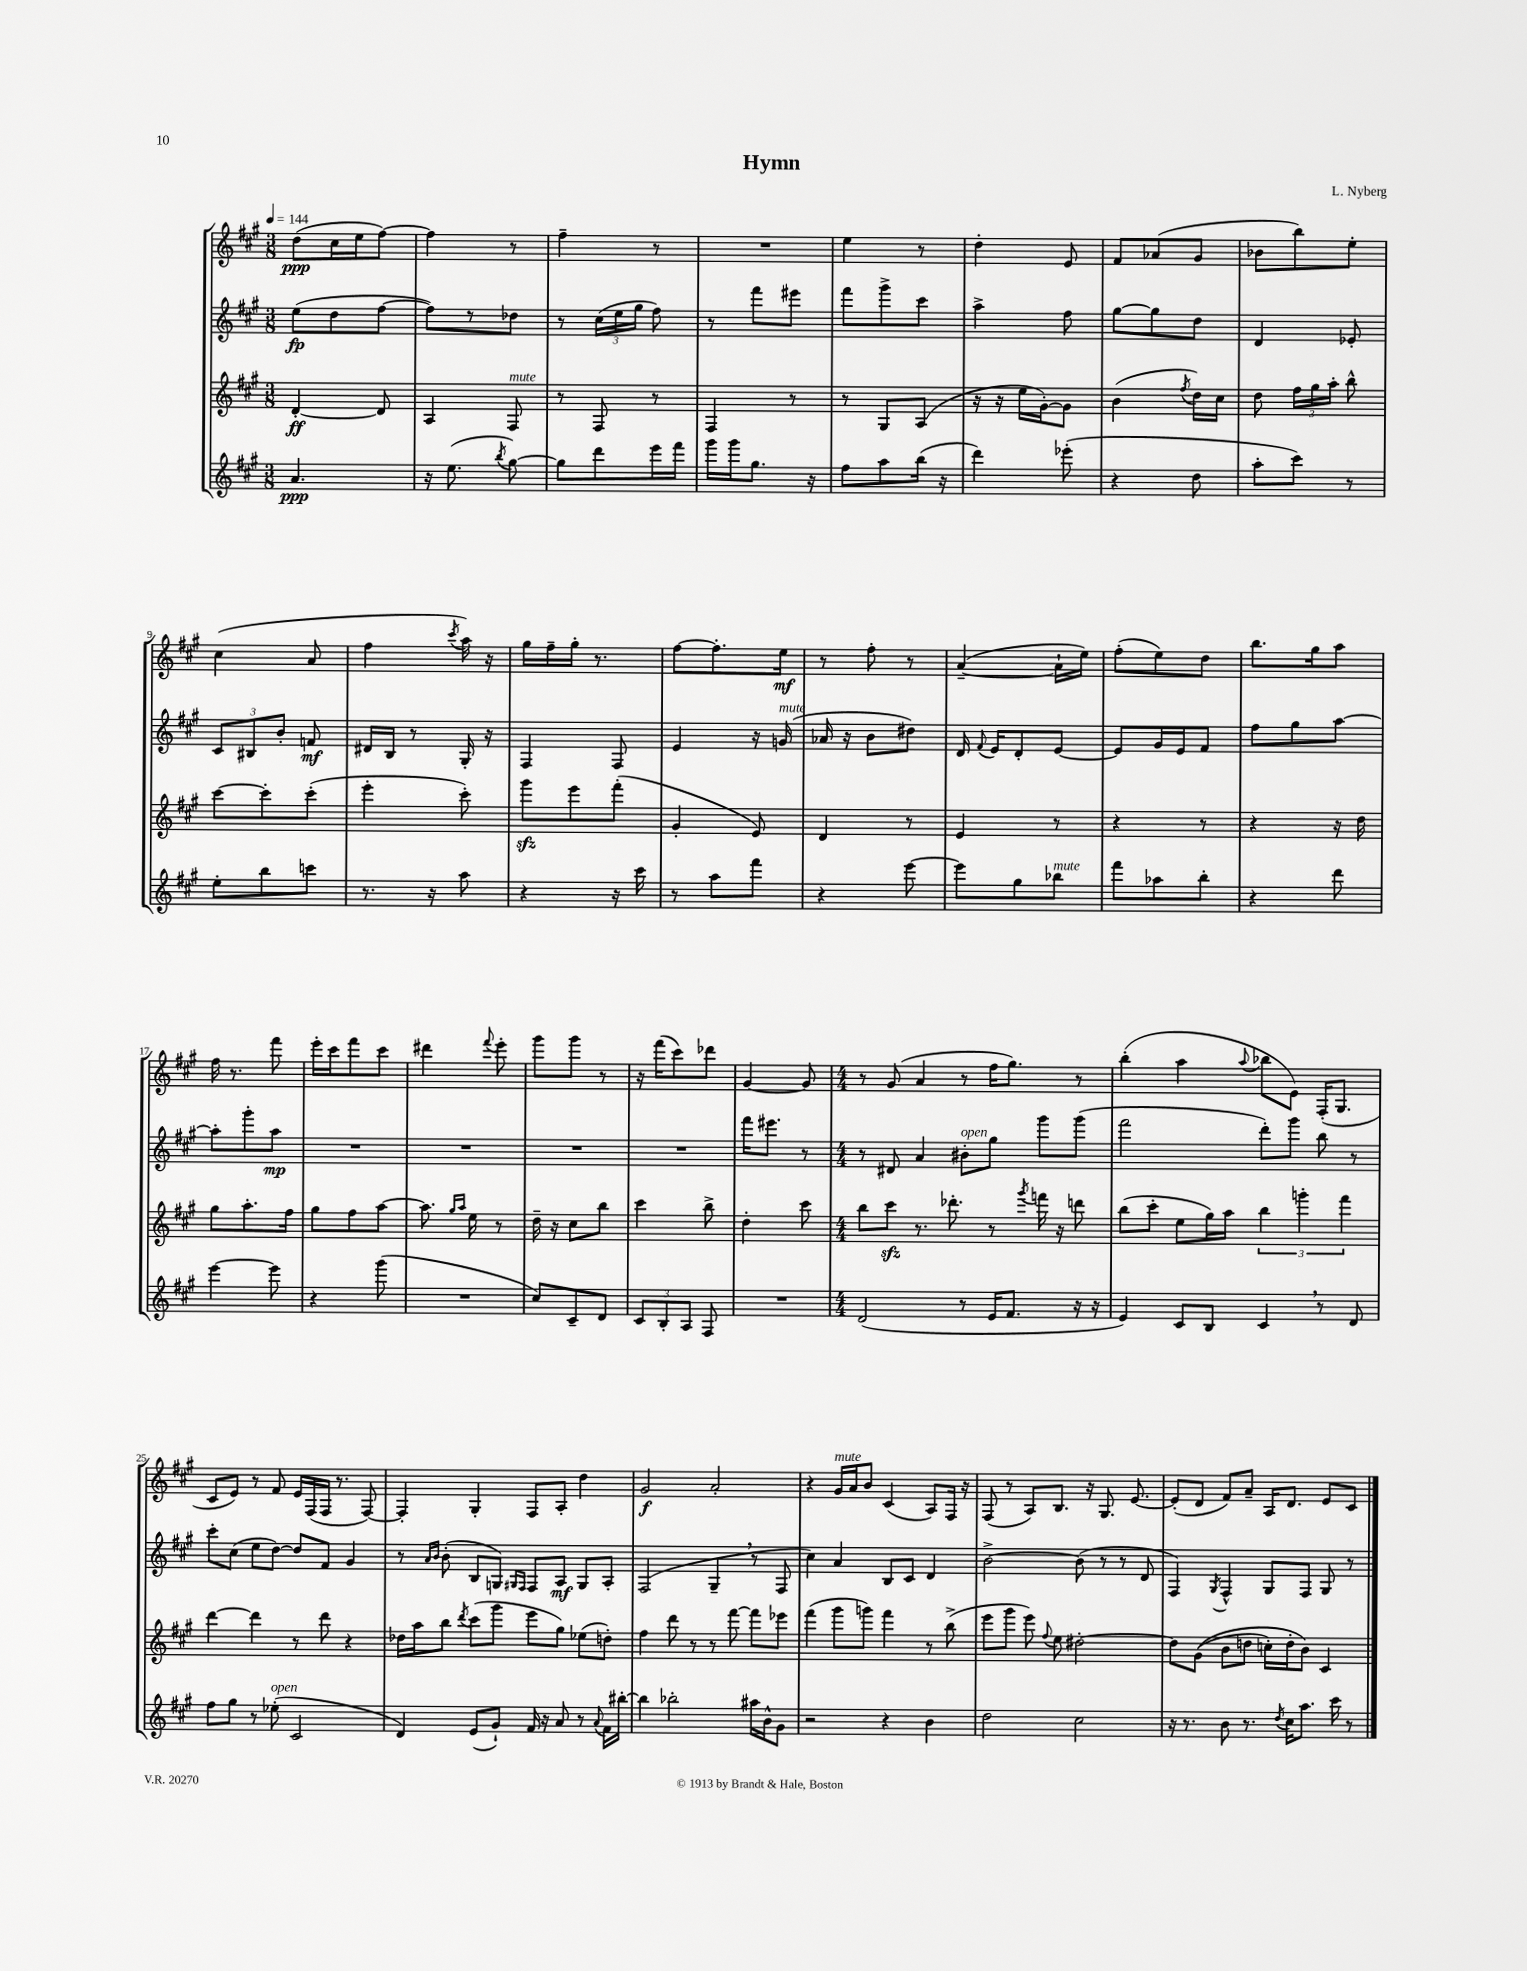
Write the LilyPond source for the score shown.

\header { title = "Hymn" composer = "L. Nyberg" }
<<
\new StaffGroup <<
\new Staff = "s0" {
    \clef treble \key a \major \numericTimeSignature \time 3/8 \tempo 4 = 144
    \autoBeamOff d''8[\ppp( cis''16 e''16 fis''8]~) |
    fis''4 r8 |
    fis''4-- r8 |
    R4. |
    e''4 r8 |
    d''4-. e'8 |
    fis'8[ aes'8( gis'8] |
    bes'8[ b''8) e''8]-. |
    cis''4( a'8 |
    fis''4 \acciaccatura { cis'''8 } a''16) r16 |
    gis''16[ fis''16-- gis''16]-. r8. |
    fis''8[~ fis''8.-. e''16]\mf |
    r8 fis''8-. r8 |
    a'4~--( a'16[-! e''16]) |
    fis''8[-.( e''8) d''8] |
    b''8.[ gis''16 a''8] |
    fis''16 r8. fis'''8 |
    e'''16[-. cis'''16 fis'''8 cis'''8] |
    dis'''4 \appoggiatura { fis'''8 } e'''8-. |
    gis'''8[ gis'''8] r8 |
    r16 fis'''16[( cis'''8) des'''8] |
    gis'4~ gis'8 |
    \numericTimeSignature \time 4/4 r8 gis'8( a'4 r8 fis''16[ gis''8.]) r8 |
    b''4-.( a''4 \appoggiatura { a''8 } bes''8[ e'8]) fis16[-.( gis8.] |
    cis'8[ e'8]) r8 fis'8 e'16[ fis16( fis16] r8. fis8~) |
    fis4-. gis4-. fis8[ a8]-. d''4 |
    gis'2\f a'2-. |
    r4 gis'16[^\markup { \italic "mute" } a'16 b'8] cis'4( a8[) fis16] r16 |
    fis8( r8 a8[) b8.] r16 gis8. e'8.~ |
    e'8[-.( d'8] fis'8[) a'8]-- a16[ d'8.] e'8[ cis'8] \bar "|." |
}
\new Staff = "s1" {
    \clef treble \key a \major \numericTimeSignature \time 3/8
    \autoBeamOff e''8[\fp( d''8 fis''8]~ |
    fis''8[) r8 des''8] |
    r8 \tuplet 3/2 { cis''16[( e''16 gis''16] } fis''8) |
    r8 fis'''8[ eis'''8] |
    fis'''8[ gis'''8-> cis'''8] |
    a''4-> fis''8 |
    gis''8[~ gis''8 d''8] |
    d'4 ees'8-. |
    \tuplet 3/2 { cis'8[ bis8 b'8]-. } f'8\mf |
    dis'16[ b16] r8 gis16-. r16 |
    fis4 fis8 |
    e'4 r16 g'16^\markup { \italic "mute" }( |
    aes'16 r16 b'8[ dis''8]) |
    d'16 \appoggiatura { fis'8 } e'16[ d'8-. e'8]~ |
    e'8[ gis'16 e'16 fis'8] |
    fis''8[ gis''8 a''8]~ |
    a''8[-. gis'''8-. a''8]\mp |
    R4. |
    R4. |
    R4. |
    R4. |
    fis'''16[ eis'''8.] r8 |
    \numericTimeSignature \time 4/4 r8 dis'8 a'4 bis'8[-.^\markup { \italic "open" } gis''8] gis'''8[ gis'''8]( |
    fis'''2 d'''8[-.) gis'''8] b''8 r8 |
    cis'''8[-. cis''8]( e''8[ d''8]~) d''8[ fis'8] gis'4 |
    r8 \grace { a'16[ b'16] } b'8-.( b8[ g8]) \grace { gis16[ fis16] } fis8[ a8]\mf gis8[ a8]-. |
    fis2( gis4-- \breathe r8 fis8 |
    cis''4) a'4 b8[ cis'8] d'4 |
    b'2~-> b'8( r8 r8 d'8 |
    fis4) \acciaccatura { gis8 } fis4-^ gis8[ fis8] gis8 r8 \bar "|." |
}
\new Staff = "s2" {
    \clef treble \key a \major \numericTimeSignature \time 3/8
    \autoBeamOff d'4~-.\ff d'8 |
    a4 fis8^\markup { \italic "mute" } |
    r8 fis8 r8 |
    fis4 r8 |
    r8 gis8[ a8]( |
    r16 r16 e''16[ gis'16~-.) gis'8] |
    b'4( \acciaccatura { fis''8 } d''16[) cis''16] |
    d''8 \tuplet 3/2 { fis''16[ gis''16 a''16]-. } b''8-^ |
    cis'''8[~ cis'''8-. cis'''8]-.( |
    e'''4-. cis'''8-.) |
    gis'''8[\sfz e'''8 fis'''8]-.( |
    gis'4-. e'8) |
    d'4 r8 |
    e'4 r8 |
    r4 r8 |
    r4 r16 d''16 |
    gis''8[ a''8.-. fis''16] |
    gis''8[ fis''8 a''8]~ |
    a''8. \grace { gis''16[ a''16] } e''16 r8 |
    d''16-- r16 cis''8[ b''8] |
    cis'''4 b''8-> |
    d''4-. cis'''8 |
    \numericTimeSignature \time 4/4 b''8[ cis'''8]\sfz r8. des'''8.-. r8 \acciaccatura { gis'''8 } f'''16 r16 d'''8 |
    b''8[( cis'''8]-. e''8[ gis''16) a''16] \tuplet 3/2 { b''4 g'''4-. fis'''4 } |
    d'''4~ d'''4 r8 d'''8 r4 |
    des''16[ a''16 b''8] \acciaccatura { d'''8 } cis'''8[( gis'''8] e'''8[ gis''8]) ees''8[( d''8]-.) |
    fis''4 d'''8 r8 r8 fis'''8~ fis'''8[ ees'''8] |
    fis'''4( gis'''8[ g'''8]) fis'''4 r8 b''8->( |
    e'''8[ gis'''8] e'''8) \appoggiatura { fis''8 } e''8 dis''2~-. |
    dis''8[ gis'8](\( b'8[ d''8] c''16[-.) d''16-. b'8]\) cis'4 \bar "|." |
}
\new Staff = "s3" {
    \clef treble \key a \major \numericTimeSignature \time 3/8
    \autoBeamOff a'4.\ppp |
    r16 e''8.( \acciaccatura { b''8 } gis''8~) |
    gis''8[ d'''8 e'''16 fis'''16] |
    gis'''16[ gis'''16 gis''8.] r16 |
    fis''8[ a''8 b''16]( r16 |
    d'''4) ees'''8-.( |
    r4 d''8 |
    a''8[-. cis'''8]) r8 |
    e''8[-. b''8 c'''8] |
    r8. r16 a''8 |
    r4 r16 cis'''16 |
    r8 a''8[ fis'''8] |
    r4 e'''8~ |
    e'''8[ gis''8 bes''8]^\markup { \italic "mute" } |
    fis'''8[ aes''8 b''8]-. |
    r4 d'''8 |
    e'''4~ e'''8 |
    r4 gis'''8( |
    R4. |
    cis''8[) cis'8-- d'8] |
    \tuplet 3/2 { cis'8[ b8-. a8] } fis8 |
    R4. |
    \numericTimeSignature \time 4/4 d'2( r8 e'16[ fis'8.] r16 r16 |
    e'4) cis'8[ b8] cis'4 \breathe r8 d'8 |
    fis''8[ gis''8] r8 ees''8-.^\markup { \italic "open" }( cis'2 |
    d'4) e'8[( gis'8]-!) fis'16 r16 a'8 r8 \appoggiatura { a'8 } fis'16[ bis''16]~-. |
    bis''4 bes''2-. ais''16[ b'16-^ gis'8] |
    r2 r4 b'4 |
    d''2 cis''2 |
    r16 r8. b'8 r8. \acciaccatura { d''8 } cis''16[ a''8.] cis'''16 r8 \bar "|." |
}
>>
>>
